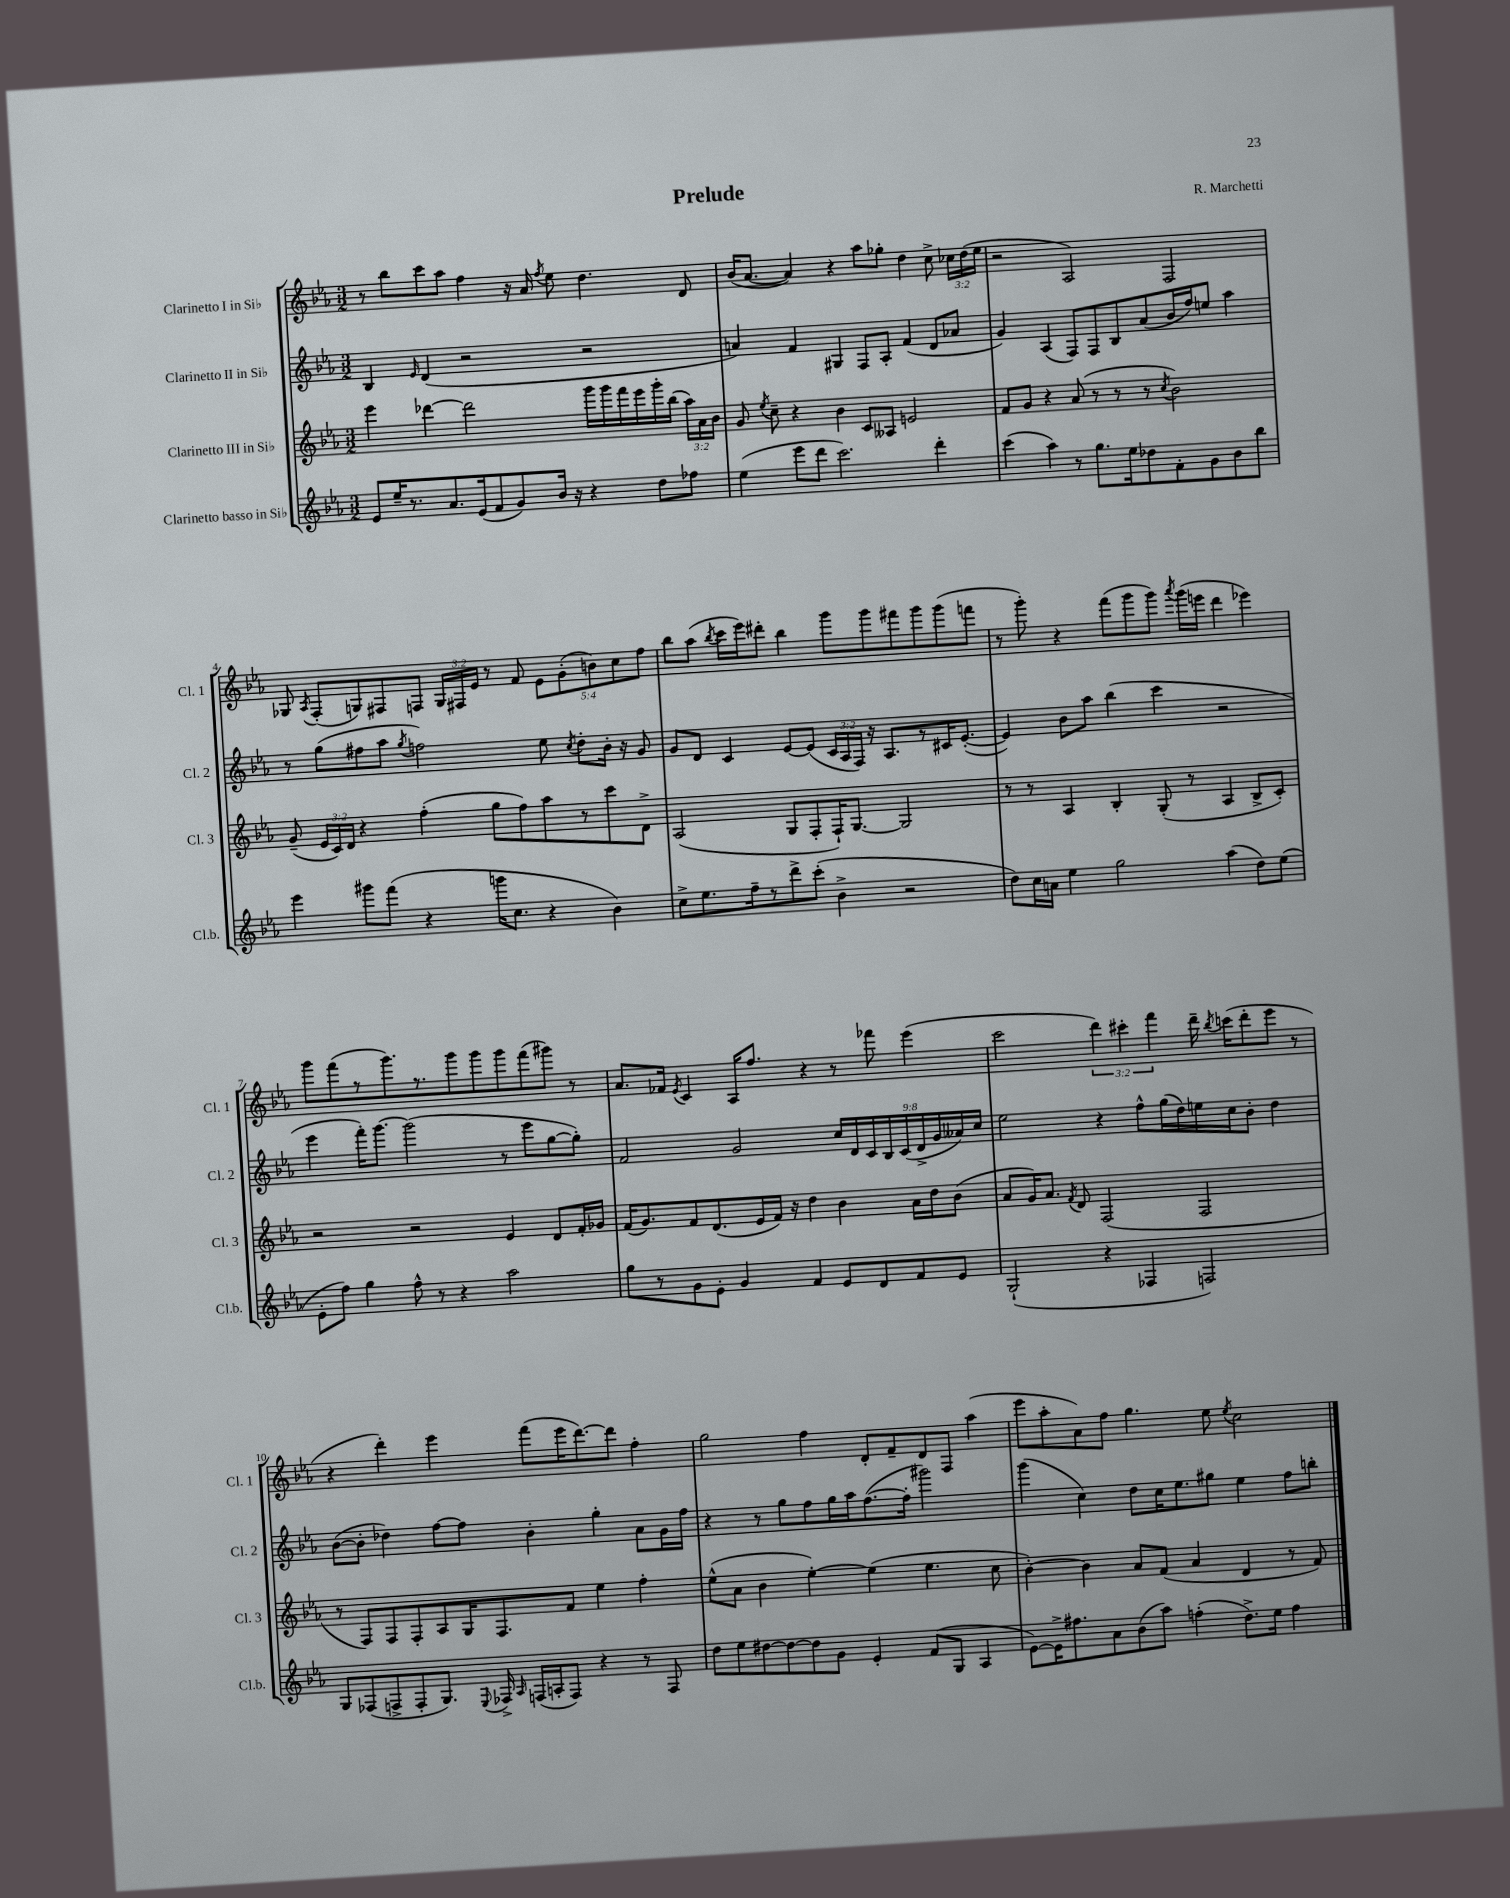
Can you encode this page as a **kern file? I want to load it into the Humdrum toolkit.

**kern	**kern	**kern	**kern
*part4	*part3	*part2	*part1
*staff4	*staff3	*staff2	*staff1
*I"Clarinetto basso in Si♭	*I"Clarinetto III in Si♭	*I"Clarinetto II in Si♭	*I"Clarinetto I in Si♭
*I'Cl.b.	*I'Cl. 3	*I'Cl. 2	*I'Cl. 1
*clefG2	*clefG2	*clefG2	*clefG2
*k[b-e-a-]	*k[b-e-a-]	*k[b-e-a-]	*k[b-e-a-]
*M3/2	*M3/2	*M3/2	*M3/2
=1	=1	=1	=1
8e-/L	4eee-\	4B-/	8r
16ee-~/K	.	.	8bb-\L
8.r	.	.	.
.	.	16qqe-/	.
.	[4ddd-X\	(4d/	8ccc\
8.a-/	.	.	8aa-\J
.	2ddd-\]	2r	4ff\
(16e-/k	.	.	.
8f/	.	.	.
8g/)	.	.	16r
.	.	.	16a-/
.	.	.	8qff/
16b-/Jk	.	.	8ee-\
16r	.	.	.
4r	16ggg\LL	2r	4.dd\
.	16ggg\	.	.
.	16fff\	.	.
.	16eee-\	.	.
8dd\L	16ggg'\	.	.
.	(16bb-\JJ	.	.
8ff-X\J	24aa-\LL)	.	8d/
.	24a-\	.	.
.	24b-\JJ	.	.
=2	=2	=2	=2
(4ee-\	8g/	4an/)	(16b-/KL
.	.	.	[8.a-/J
.	8qee-/	.	.
.	8cc~\	.	.
8eee-\L	4r	4f/	4a-/])
8ddd\J	.	.	.
2.ccc\)	4b-\	4G#X/	4r
.	8c/L	8F/L	8aa-\L
.	8A--X/J	8A-'/J	8gg-X'\J
.	2en/	(4f/	4dd\
4ddd'\	.	8d/L	8cc^\
.	.	8a-X/J	24cc-X\LL
.	.	.	(24dd\
.	.	.	24ee-\JJ
=3	=3	=3	=3
(4ccc\	8f/L	4g/)	2r
.	8g/J	.	.
4aa-\)	4r	(4A-/	.
8r	(8a-/	8F/L)	2A-/)
8.gg\L	8r	8F/	.
.	8r	8B-/	.
16ee-\k	.	.	.
8dd-X\	8r	(8a-/	.
.	8qcc/	.	.
8f'\	2b-\)	16b-/L	2F/
.	.	16ff/J)	.
8g\	.	8een/J	.
8b-\	.	4aa-\	.
8bb-\J	.	.	.
!!LO:LB:g=z
=4	=4	=4	=4
4eee-\	(8g~/	8r	8G-X/
.	.	.	8qA-/
.	24e-/LL	(8gg\L	(8F'/L
.	24c/)	.	.
.	24d/JJ	.	.
8ggg#X\L	4r	8ff#X\	8Gn/)
(8fff\J	.	8aa-\J	8F#X/
.	.	8qgg/	.
4r	(4ff'\	2ffn\)	8Fn/J
.	.	.	24G/LL
.	.	.	24F#X/
.	.	.	24e-/JJ
16gggn\KL	8gg\L	.	8r
8.cc\J	.	.	.
.	8ff\)	.	8f/
4r	8aa-\	8ee-\	10e-\L
.	.	.	(10g'\
.	.	8qcc/	.
.	8r	8dd'\L	.
.	.	.	10bn\)
4b-\)	8ccc\	16b-'\Jk	.
.	.	.	10cc\
.	.	16r	.
.	8d^\J	8g/	.
.	.	.	10ff\J
=5	=5	=5	=5
8cc^\L	(2A-/	8g/L	8bb-\L
8.ee-\	.	8d/J	(8aa-\J
.	.	.	8qbb-/
.	.	4c/	16ccc\LL
16ff~\k	.	.	16eee-\J)
8r	.	.	8ddd#X'\J
8ddd^\	8G/L	[8e-/L	4bb-\
(8ccc'\J	8F'/	(8e-/J]	.
4b-^\	16F`/K)	24c/LL	8ggg\L
.	.	24A-/	.
.	[8.G/J	.	.
.	.	24F/JJ)	.
.	.	16r	8ggg\
.	.	8.A-/L	.
2r	2G/]	.	8fff#X\
.	.	8r	8ggg\
.	.	16c#X/K	(8ggg\
.	.	([8.e-'/J	.
.	.	.	8fffn\J
=6	=6	=6	=6
8dd\L)	8r	4e-/])	8r
16cc\L	8r	.	8ggg'\)
16an\JJ	.	.	.
4ee-\	4A-/	8b-\L	4r
.	.	8aa-\J	.
2gg\	4B-'/	(4bb-\	(8fff\L
.	.	.	8ggg\
.	(8G'/	4ccc\	8ggg\J)
.	.	.	8qaaa-/
.	8r	.	(16ggg\LL
.	.	.	16eeen\JJ
(4aa-\	4A-/	2r	4ddd\
8dd\L)	8B-^/L	.	4eee-X\)
(8ee-\J	8c'/J)	.	.
!!LO:LB:g=z
=7	=7	=7	=7
8e-'\L	2r	4eee-\	8ggg\L
8ff\J)	.	.	(8fff\
4gg\	.	16fff'\KL)	8r
.	.	[8.ggg\J	.
.	.	.	8.ggg\)
8ff^^\	2r	(2ggg\]	.
.	.	.	8.r
8r	.	.	.
4r	.	.	8ggg\
.	.	.	8ggg\
2aa-\	4e-/	8r	8ggg\
.	.	8eee-\L	(8fff\
.	8d/L	[8gg\	8ggg#X\J)
.	16f'/L	8gg'\J])	8r
.	16g-X/JJ	.	.
=8	=8	=8	=8
8gg\L	(16f/KL	2f/	8.a-/L
.	8.g/)	.	.
8r	.	.	.
.	.	.	16f-X/Jk
.	.	.	8qe-/
8g\	8f/	.	4c/
8e-'\J	(8.d/	.	.
4g/	.	2g/	16A-/KL
.	16e-/L	.	8.ff/J
.	16f/JJ)	.	.
.	16r	.	.
4f/	4dd\	.	4r
8e-/L	4b-\	18cc/LL	8r
.	.	18d/	.
.	.	18c/	.
8d/	.	.	8fff-X\
.	.	18B-/	.
.	.	(18c/	.
8f/	16a-\LL	.	(4eee-\
.	.	18d^/	.
.	16dd\J	.	.
.	.	18g/	.
8e-/J	(8b-\J	.	.
.	.	18a--X/)	.
.	.	18cc/JJ	.
=9	=9	=9	=9
(2G`/	8a-/L	2ee-\	2ccc\
.	16g/K)	.	.
.	8.a-/J	.	.
.	8qf/	.	.
.	8d/	.	.
4r	(2F/	4r	6ddd\)
.	.	.	6ccc#X'\
4F-X/	.	8ff^^\L	.
.	.	.	6fff\
.	.	(16gg\L	.
.	.	16dd\)	.
2Fn/)	2F/	16een\	16ddd~\
.	.	.	8qbb-/
.	.	16cc\J	(16cccn\KL
.	.	8b-'\J	8ddd'\
.	.	4dd\	8eee-\J
.	.	.	8r
!!LO:LB:g=z
=10	=10	=10	=10
8G/L	8r	([8b-\L	4r
(8F-X/	8F/L)	8b-'\J]	.
8Fn^/	8F/	4dd-X\)	4ddd'\)
8F'/	8F'/	.	.
8.G/J)	8A-/	[8ff\L	4eee-\
.	16G/K	8ff\J]	.
8qqE-/	.	.	.
16F-X^/	8.F/	.	.
16qqA-/	.	.	.
(16Fn/LL	.	4b-'\	(8fff\L
16An'/J	.	.	.
8F/J)	8f/J	.	16eee-\K
.	.	.	[8.ddd\)
4r	4ee-\	4gg'\	.
.	.	.	8ddd\J]
8r	4ff'\	8a-\L	4ff'\
8F/	.	16g\L	.
.	.	16ff\JJ	.
=11	=11	=11	=11
8dd\L	(8ee-^^\L	4r	2gg\
8ee-\	8a-\J	.	.
[8dd#X\	4b-\	8r	.
8dd#\_	.	8gg\L	.
8dd#\]	[4ee-'\)	8ff\	4ff\
8g\J	.	16gg\L	.
.	.	16aa-\J	.
4e-'/	(4ee-\]	([8.ff\	8d'/L
.	.	.	8f~/
.	.	16ff'\Jk]	.
(8f/L	4.ee-\	2ggg#X\)	8d/
8G/J	.	.	8F/J
4A-/	.	.	(4aa-\
.	8cc\	.	.
=12	=12	=12	=12
[8e-\L)	[4b-'\)	(4ggg\	8eee-\L
16e-^\K]	.	.	8aa-'\
8.ff#X\	.	.	.
.	4b-\]	4cc\)	8a-\)
8a-\	.	.	8ff\J
(8b-\	8a-/L	8dd\L	4.gg\
8aa-\J)	(8f/J	16cc\K	.
.	.	8.ee-\	.
(4ffn'\	4a-/	.	.
.	.	8gg#X\J	8ee-\
.	.	.	8qee-/
8.dd^\L)	4d/	4ee-\	2cc\
16ee-\Jk	.	.	.
4ff\	8r	8ff\L	.
.	8f/)	8bbn'\J	.
==	==	==	==
*-	*-	*-	*-
